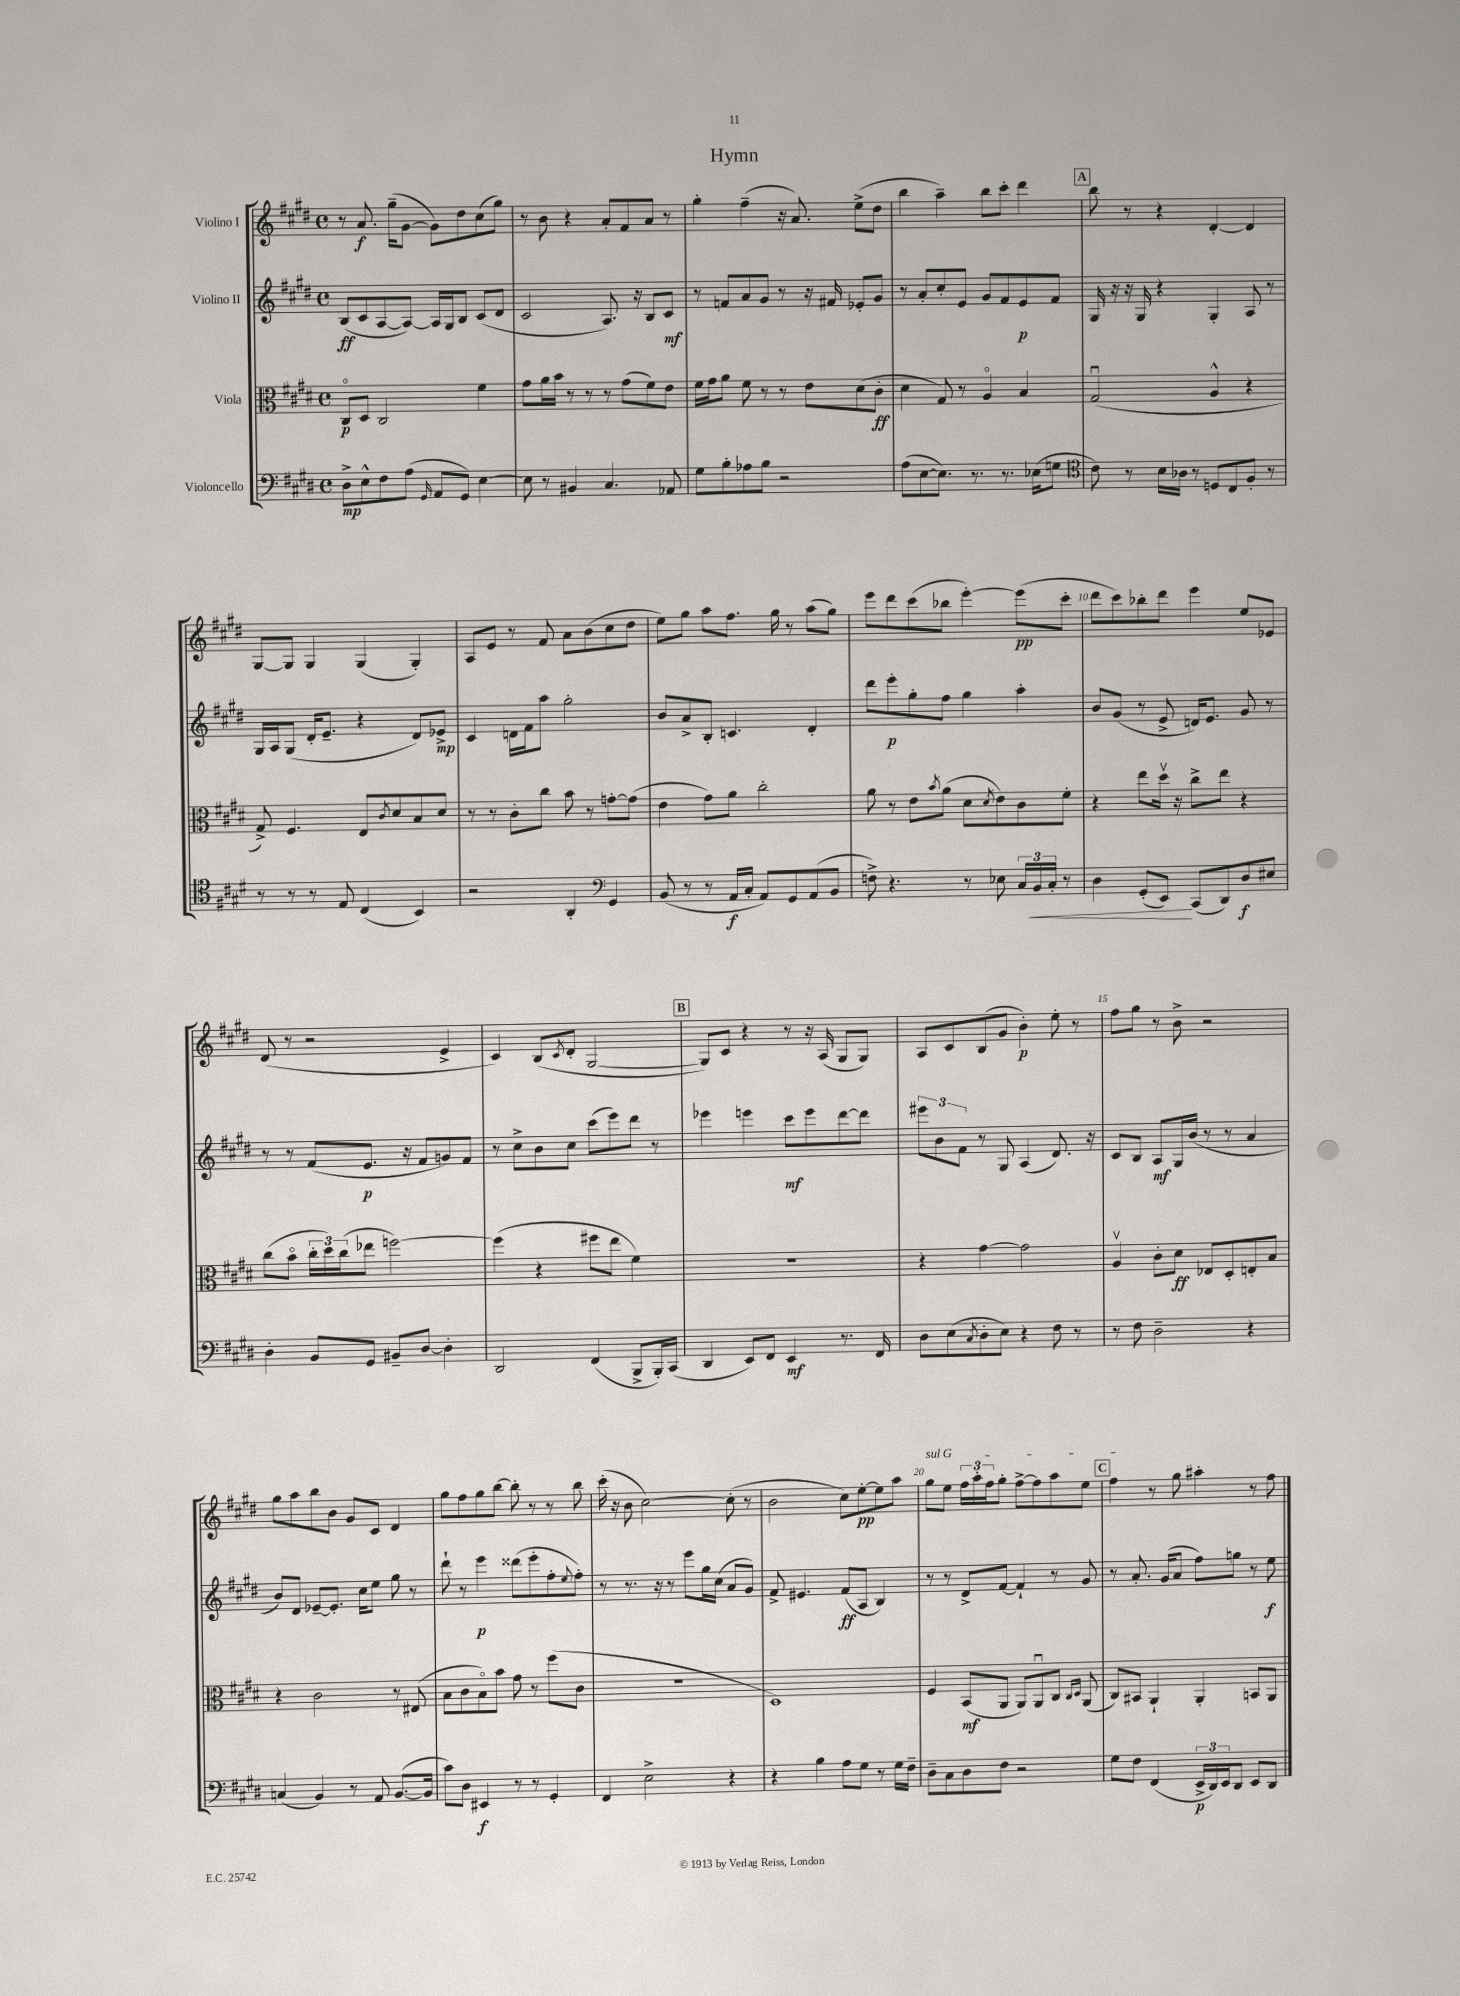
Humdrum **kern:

**kern	**kern	**kern	**kern
*staff4	*staff3	*staff2	*staff1
*clefF4	*clefC3	*clefG2	*clefG2
*k[f#c#g#d#]	*k[f#c#g#d#]	*k[f#c#g#d#]	*k[f#c#g#d#]
*M4/4	*M4/4	*M4/4	*M4/4
*met(c)	*met(c)	*met(c)	*met(c)
8D#^\L	8C#o/L	(8B/L	8r
8E^^\	8D#/J	8c#/	8.a/
8F#\	2C#/	[8A/	.
.	.	.	(16gg#~\LK
(8A\J	.	8A/_J)	[8g#\J
16qqGG#/	.	.	.
8AA/L	.	16A/]LL	8g#\]L)
.	.	16G#/J	.
8GG#/J)	.	8B/J	8dd#\
[4E\	4f#\	(8c#/L	(8cc#\
.	.	8d#/J	8gg#\J)
=	=	=	=
8E\]	8g#\L	2c#/	8r
8r	16a\L	.	8b\
.	16b\JJ	.	.
4BB#/	8r	.	4r
.	8r	.	.
4.C#/	8r	8.A/)	8a'/L
.	(8g#\L	.	8f#/
.	.	16r	.
.	8f#\)	8B/L	8a/J
8AA-/	8e\J	8c#/J	8r
=	=	=	=
8G#\L	16f#\LL	8r	4gg#'\
.	16g#\J	.	.
8B'\	8a\J	8f/L	.
8A-\	8f#\	8a/	(4ff#~\
8B\J	8r	8g#/J	.
2r	8r	8r	16r
.	.	.	8.a/)
.	8e\L	16r	.
.	.	16f#/	.
.	(8d#\	8e-'/L	(8ee^\L
.	8c#'\J	8g#/J	8dd#\J
=	=	=	=
(8A\L	4d#\	8r	4bb\
[8E\	.	8a'/L	.
8.E\]J)	8G#/)	8cc#'/	4aa~\)
.	8r	8e/J	.
8.r	.	.	.
.	4Ao/	8g#/L	8bb\L
8.r	.	8f#/	8ccc#'\J
.	4B/	8e/	4ddd#\
(16E-\LK	.	.	.
8G\J	.	8f#/J	.
=	=	=	=
*clefC4	*	*	*
8c#\)	(2G#u/	16G#/	8bb\
.	.	16r	.
8r	.	16r	8r
.	.	16G#/	.
16B\LL	.	4r	4r
16A-\JJ	.	.	.
8r	.	.	.
8D/L	4A^^/	4G#'/	[4d#'/
8C#/	.	.	.
8F#'/J	4r	8A/	4d#/]
8r	.	8r	.
=	=	=	=
8r	8G#^/)	16G#/LL	[8G#/L
.	.	16A/J	.
8r	4.F#/	(8G#/J	8G#/]J
8r	.	16d#'/LK	4G#/
.	.	8.e~/J	.
8E/	.	.	.
(4C#/	8E/L	4r	(4G#/
.	8qc#/	.	.
.	8d#/	.	.
4BB/)	8B/	8d#/L)	4G#'/)
.	8d#/J	8e-^/J	.
=	=	=	=
2r	8r	4c#/	8A/L
.	8r	.	8e/J
.	8c#'\L	16d\LL	8r
.	.	16f#\J	.
.	8cc#\J	8aa\J	8f#/
4AA'/	8b\	2gg#'\	8a\L
.	8r	.	(8b\
*clefF4	*	*	*
4GG#/	[8g'\L	.	8cc#\
.	(8g\]J	.	8dd#\J
=	=	=	=
(8BB/	4e\	8b/L	8ee\L)
8r	.	8a^/	8gg#\J
8r	8g#\L)	8B'/J	8aa\L
16AA/LL	8a\J	4.c/	8.ff#\J
16C#'/JJ	.	.	.
8AA/L)	2cc#'\	.	.
.	.	.	16gg#\
8GG#/	.	.	8r
(8AA/	.	4d#'/	(8aa\L
8BB/J	.	.	8gg#\J)
=	=	=	=
8F^\)	8a\	8ddd#\L	8eee\L
4.r	8r	8eee'\	8ddd#\
.	8e\L	8gg#'\	(8ccc#\
.	8qb/	.	.
.	(8a\J	8ff#\J	8bb-\J
8r	8d#\L	4gg#\	[4eee'\)
.	8qd#/	.	.
8E-\	8e\)	.	.
24C#/LL	8c#\	4aa'\	(8eee\]L
24BB/	.	.	.
24C#'/JJ	.	.	.
8r	8f#'\J	.	8ccc#'\J
=	=	=	=
4D#\	4r	8b/L	8ddd#\L
.	.	(8g#/J	8ccc#\)
(8GG#'/L	8ee\L	8r	8bb-'\
8EE/J)	16dd#v\Jk	8e^/	8ddd#\J
.	16r	.	.
(8CC#/L	8cc#^\L	16d/LK)	4eee\
.	.	8.e/J	.
8DD#/)	8ee\J	.	.
8D#/	4r	8g#/	8ee/L
8E#/J	.	8r	8e-/J
=	=	=	=
4D#'\	(8cc#\L	8r	(8d#/
.	8bo\J	8r	8r
8BB/L	24cc#'\LL	(8f#/L	2r
.	24dd#\)	.	.
.	(24cc#\J	.	.
8GG#/J	8ee-\J	8.e/J	.
8BB#~/L	[2ff\)	.	.
.	.	16r	.
[8D#/J	.	8f#/L	.
4D#'\]	.	8g/)	4e^/
.	.	8f#/J	.
=	=	=	=
2DD#/	(4ff\]	8r	4c#/)
.	.	8cc#^\L	.
.	4r	8b\	(8B/L
.	.	.	8qc#/
.	.	8cc#\J	8d#'/J
(4FF#/	8ff#\L	(8ccc#\L	[2G#/
.	8ee\J	8eee\)	.
8BBB^/L	4f#\)	8ddd#\J	.
16BBB'/L)	.	8r	.
(16CC#/JJ	.	.	.
=	=	=	=
4DD#/	1r	4eee-\	8G#/]L)
.	.	.	8c#/J
8EE/L)	.	4eee\	4r
8FF#/J	.	.	.
4EE/	.	8ccc#\L	8r
.	.	8eee\	16r
.	.	.	(16A/
8.r	.	[8ddd#\	8G#/L
.	.	8ddd#\]J	8G#/J)
16FF#/	.	.	.
=	=	=	=
8D#\L	4r	12eee#\L	8A/L
.	.	12b\	.
(8E\	.	.	8c#/
.	.	12f#\J	.
8qC#/	.	.	.
8D#'\	[4g#\	8r	(8B/
8E\J)	.	8G#/	8g#/J
4r	2g#\]	(4A/	4b'\)
8F#\	.	8.d#/)	8ee'\
8r	.	.	8r
.	.	16r	.
=	=	=	=
8r	4Av/	8c#/L	8ff#\L
8F#\	.	8B/J	8gg#\J
2D#~\	8c#'\L	8A/L	8r
.	8d#\J	16G#/L	8b^\
.	.	(16b/JJ	.
.	8E-/L	8r	2r
.	8D#'/	8r	.
4r	8E'/	4a/	.
.	8B/J	.	.
=	=	=	=
(4C/	4r	8b/L)	8gg#\L
.	.	8d#/J	8aa\
4BB/)	2c#\	[8e-~/L	8bb\
.	.	8.e-'/]J	8b\J
8r	.	.	8g#/L
.	.	16cc#\LK	.
8AA/	.	8ee\J	8c#/J
([8.BB/L	8r	8gg#\	4d#/
.	(8E#/	8r	.
16BB/]Jk	.	.	.
=	=	=	=
8c#\L)	8B\L	8ddd#`\	8gg#\L
8D#\J	8c#\	8r	8ff#\
4EE#/	8Bo\)	4eee\	8gg#\
.	8b\J	.	[8bb\J
8r	8g#\	(8ddd##\L	8bb'\]
8r	8r	8eee'\	8r
4GG#'/	(8ff#\L	8ff#'\	8r
.	.	8qqee/	.
.	8c#\J	8ff#'\J)	8bb\
=	=	=	=
4FF#/	1r	8r	(16ccc#'\
.	.	.	16r
.	.	8.r	8b\
2E^\	.	.	[2cc#\)
.	.	16r	.
.	.	8r	.
.	.	8eee\L	.
.	.	16gg#\L	.
.	.	(16cc#\JJ	.
4r	.	8a/L	(8cc#'\]
.	.	8g#/J)	8r
=	=	=	=
4r	1D#)	8f#^/	2b\
.	.	4.e#/	.
4B\	.	.	.
8A\L	.	(8f#/L	8cc#\L)
8G#\J	.	8A/J	[8ee'\
8r	.	4B/)	8ee\]
16G#\LL	.	.	8aa\J
16F#~\JJ	.	.	.
=	=	=	=
8D#~\L	4F#/	8r	8gg#\L
8C#\	.	8r	8ee\J
8D#\	(8BB/L	8d#^/L	24ff#\LL
.	.	.	24aa'\
.	.	.	24ff#\J
8F#\J	8AA/J	[8f#/J	8gg#'\J
2r	8AA/L)	4f#`/]	[8ff#^\L
.	8AAu/	.	8ff#\]
.	8C#/J	8r	8aa\
.	16qqC#/LL	.	.
.	16qqD#/JJ	.	.
.	(8AA/	8g#/	8ee\J
=	=	=	=
8G#\L	8C#/L)	8r	4ff#\
8F#\J	8BB#/J	8.a'/	.
(4FF#/	4AA`/	.	8r
.	.	(16g#/LK	.
.	.	8a/J	8gg#\
24EE^/LL	4AA'/	8ff#\L)	4aa#'\
24DD#/)	.	.	.
24EE/J	.	.	.
8DD#/J	.	8gg\J	.
8EE/L	8BB/L	8r	8r
8DD#/J	8AA/J	8ee\	8ff#\
==	==	==	==
*-	*-	*-	*-
